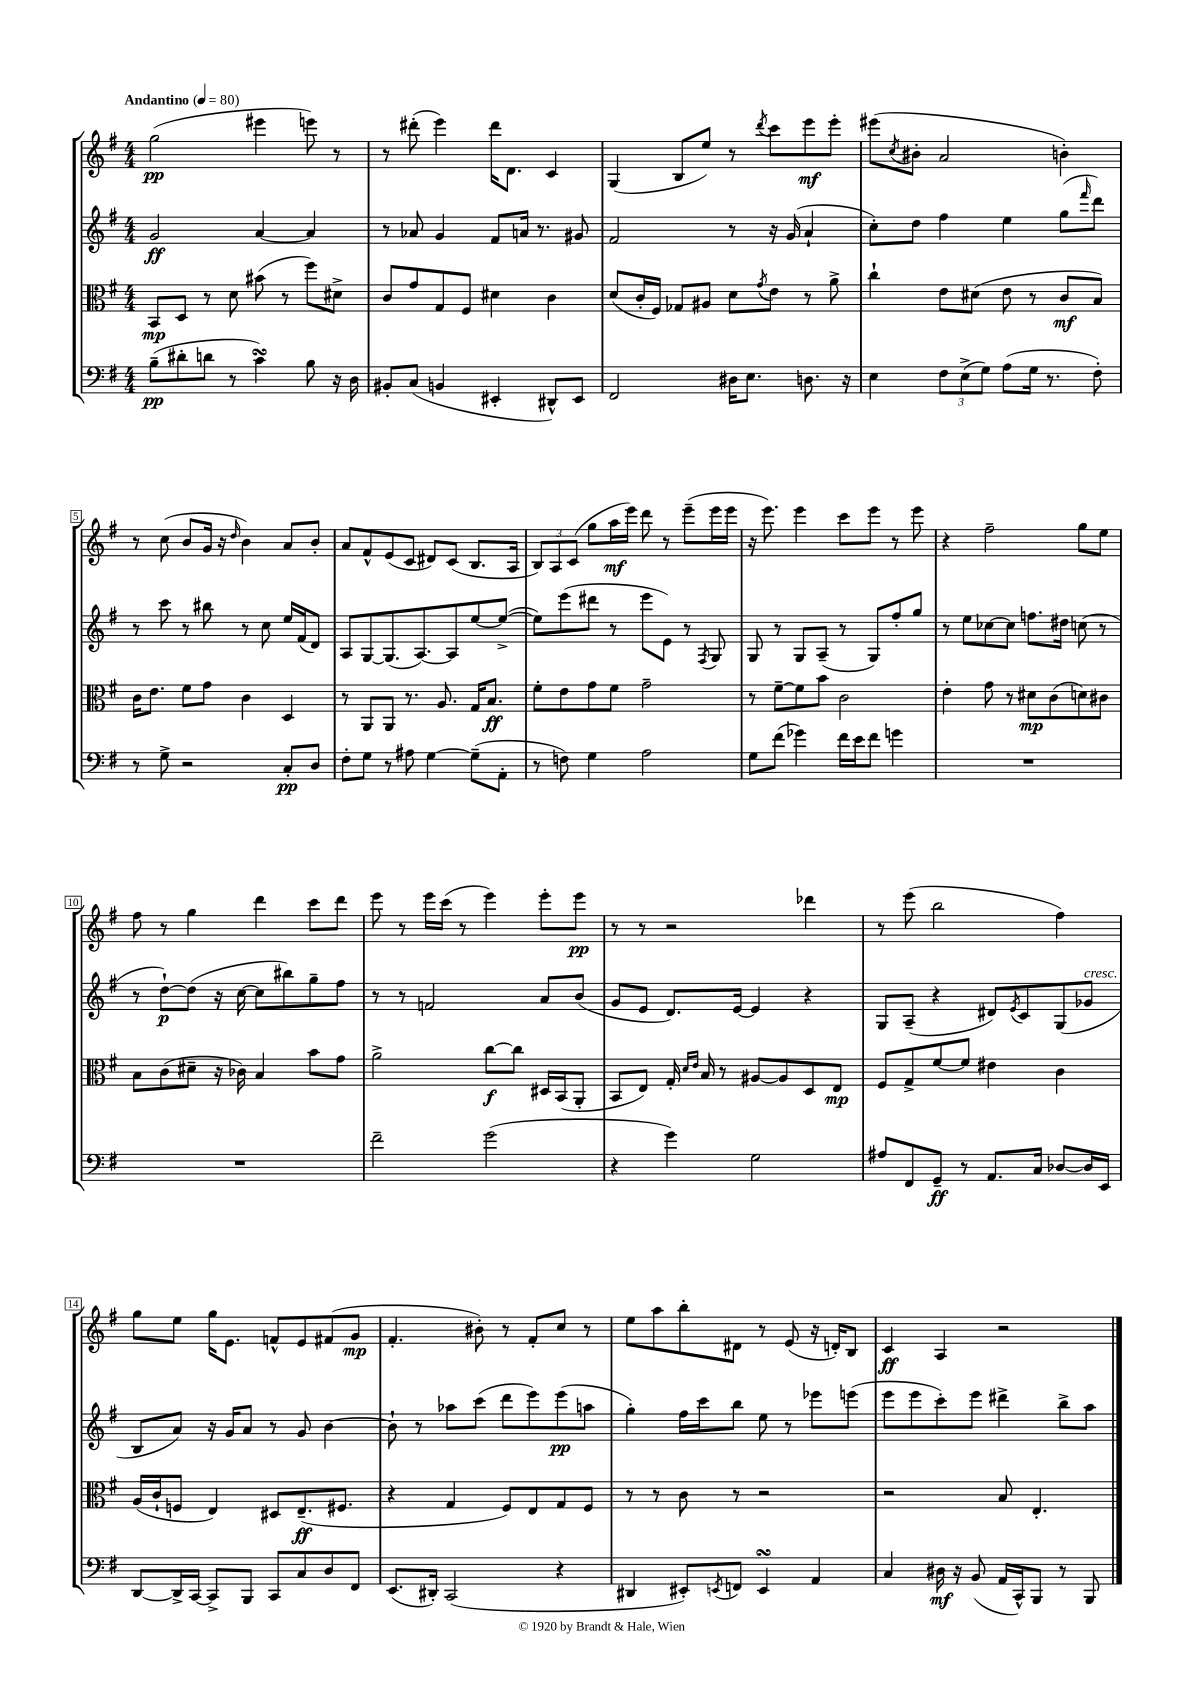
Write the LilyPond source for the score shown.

<<
\new StaffGroup <<
\new Staff = "s0" {
    \clef treble \key g \major \numericTimeSignature \time 4/4 \tempo "Andantino" 4 = 80
    g''2\pp( eis'''4 e'''8) r8 |
    r8 dis'''8-.( e'''4) dis'''16 d'8. c'4 |
    g4( b8 e''8) r8 \acciaccatura { d'''8 } c'''8 e'''8\mf e'''8-. |
    eis'''8( \acciaccatura { c''8 } bis'8-. a'2 b'4-.) |
    r8 c''8( b'8 g'16 r16 \grace { d''16 } b'4) a'8 b'8-. |
    a'8 fis'8-^ e'8( c'8 dis'8) c'8( b8. a16 |
    \tuplet 3/2 { b8) a8 c'8( } g''8 a''16\mf e'''16) d'''8 r8 e'''8--( e'''16 e'''16 |
    r16 e'''8.) e'''4 c'''8 e'''8 r8 e'''8 |
    r4 fis''2-- g''8 e''8 |
    fis''8 r8 g''4 d'''4 c'''8 d'''8 |
    e'''8 r8 e'''16 c'''16( r8 e'''4) e'''8-. e'''8\pp |
    r8 r8 r2 des'''4 |
    r8 e'''8( b''2 fis''4) |
    g''8 e''8 g''16 e'8. f'8-^ e'8 fis'8( g'8\mp |
    fis'4.-. bis'8-.) r8 fis'8-. c''8 r8 |
    e''8 a''8 b''8-. dis'8 r8 e'8( r16 d'16-.) b8 |
    c'4\ff a4 r2 \bar "|." |
}
\new Staff = "s1" {
    \clef treble \key g \major \numericTimeSignature \time 4/4
    g'2\ff a'4~ a'4 |
    r8 aes'8 g'4 fis'8 a'16 r8. gis'8 |
    fis'2 r8 r16 g'16( a'4-! |
    c''8-.) d''8 fis''4 e''4 g''8( \grace { fis'''16 } d'''8) |
    r8 c'''8 r8 bis''8 r8 c''8 e''16 fis'16( d'8) |
    a8 g8~ g8.( a8.~) a8 e''8~ e''8~->( |
    e''8) e'''8( dis'''8 r8 e'''8 e'8) r8 \acciaccatura { fis8 } g8 |
    g8 r8 g8 a8--( r8 g8) fis''8-. g''8 |
    r8 e''8 ces''8~ ces''8 f''8. dis''16 c''8( r8 |
    r8 d''8~-!\p) d''8( r16 c''16~ c''8 bis''8) g''8-- fis''8 |
    r8 r8 f'2 a'8 b'8( |
    g'8 e'8 d'8.) e'16~ e'4 r4 |
    g8 a8--( r4 dis'8) \acciaccatura { e'8 } c'8 g8( ges'8^\markup { \italic "cresc." } |
    b8 a'8) r16 g'16 a'8 r8 g'8 b'4~ |
    b'8-! r8 aes''8 c'''8( d'''8 e'''8) e'''8\pp( a''8 |
    g''4-.) fis''16 c'''16 b''8 e''8 r8 ees'''8 e'''8( |
    e'''8 e'''8 c'''8-.) e'''8 dis'''4-> b''8-> a''8 \bar "|." |
}
\new Staff = "s2" {
    \clef alto \key g \major \numericTimeSignature \time 4/4
    b,8\mp d8 r8 d'8 bis'8( r8 fis''8) dis'8-> |
    c'8 g'8 g8 fis8 dis'4 c'4 |
    d'8( c'16-. fis16) ges8 ais8 d'8 \acciaccatura { g'8 } e'8 r8 a'8-> |
    c''4-! e'8 dis'8( e'8 r8 c'8\mf b8) |
    c'16 e'8. fis'8 g'8 c'4 d4 |
    r8 a,8 a,8 r8. a8. g16 b8.\ff |
    fis'8-. e'8 g'8 fis'8 g'2-- |
    r8 fis'8~-- fis'8 b'8 c'2 |
    e'4-. g'8 r8 dis'8\mp c'8( d'8) cis'8 |
    b8 c'8( dis'8-- r16 ces'16) b4 b'8 g'8 |
    a'2-> c''8~\f c''8 dis16 b,16( a,8-. |
    b,8 e8) g16-. \grace { d'16 e'16 } b16 r8 ais8~ ais8 d8 e8\mp |
    fis8 g8-> fis'8~ fis'8 eis'4 c'4 |
    a16( c'16-! f8 e4) dis8 e8.--\ff( fis8. |
    r4 g4 fis8) e8 g8 fis8 |
    r8 r8 c'8 r8 r2 |
    r2 b8 e4.-. \bar "|." |
}
\new Staff = "s3" {
    \clef bass \key g \major \numericTimeSignature \time 4/4
    b8--\pp( dis'8-. d'8 r8 c'4\turn) b8 r16 d16 |
    bis,8-. c8( b,4 eis,4-. dis,8-^) eis,8 |
    fis,2 dis16 e8. d8. r16 |
    e4 \tuplet 3/2 { fis8 e8->( g8) } a8( g16 r8. fis8-.) |
    r8 g8-> r2 c8-.\pp d8 |
    fis8-. g8 r8 ais8 g4~ g8--( a,8-. |
    r8 f8) g4 a2 |
    g8 fis'8( ges'4) fis'16 e'16 fis'8 g'4 |
    R1 |
    R1 |
    fis'2-- g'2( |
    r4 g'4) g2 |
    ais8 fis,8 g,8--\ff r8 a,8. c16 des8~ des16 e,16 |
    d,8~ d,16-> c,16~ c,8-> b,,8 c,8 c8 d8 fis,8 |
    e,8.( dis,16-.) c,2( r4 |
    dis,4 eis,8-.) \acciaccatura { e,8 } f,8 e,4\turn a,4 |
    c4 dis16\mf r16 b,8( a,16 c,16-^) b,,8 r8 b,,8 \bar "|." |
}
>>
>>
\layout { \context { \Score \override BarNumber.stencil = #(make-stencil-boxer 0.1 0.3 ly:text-interface::print) } }
